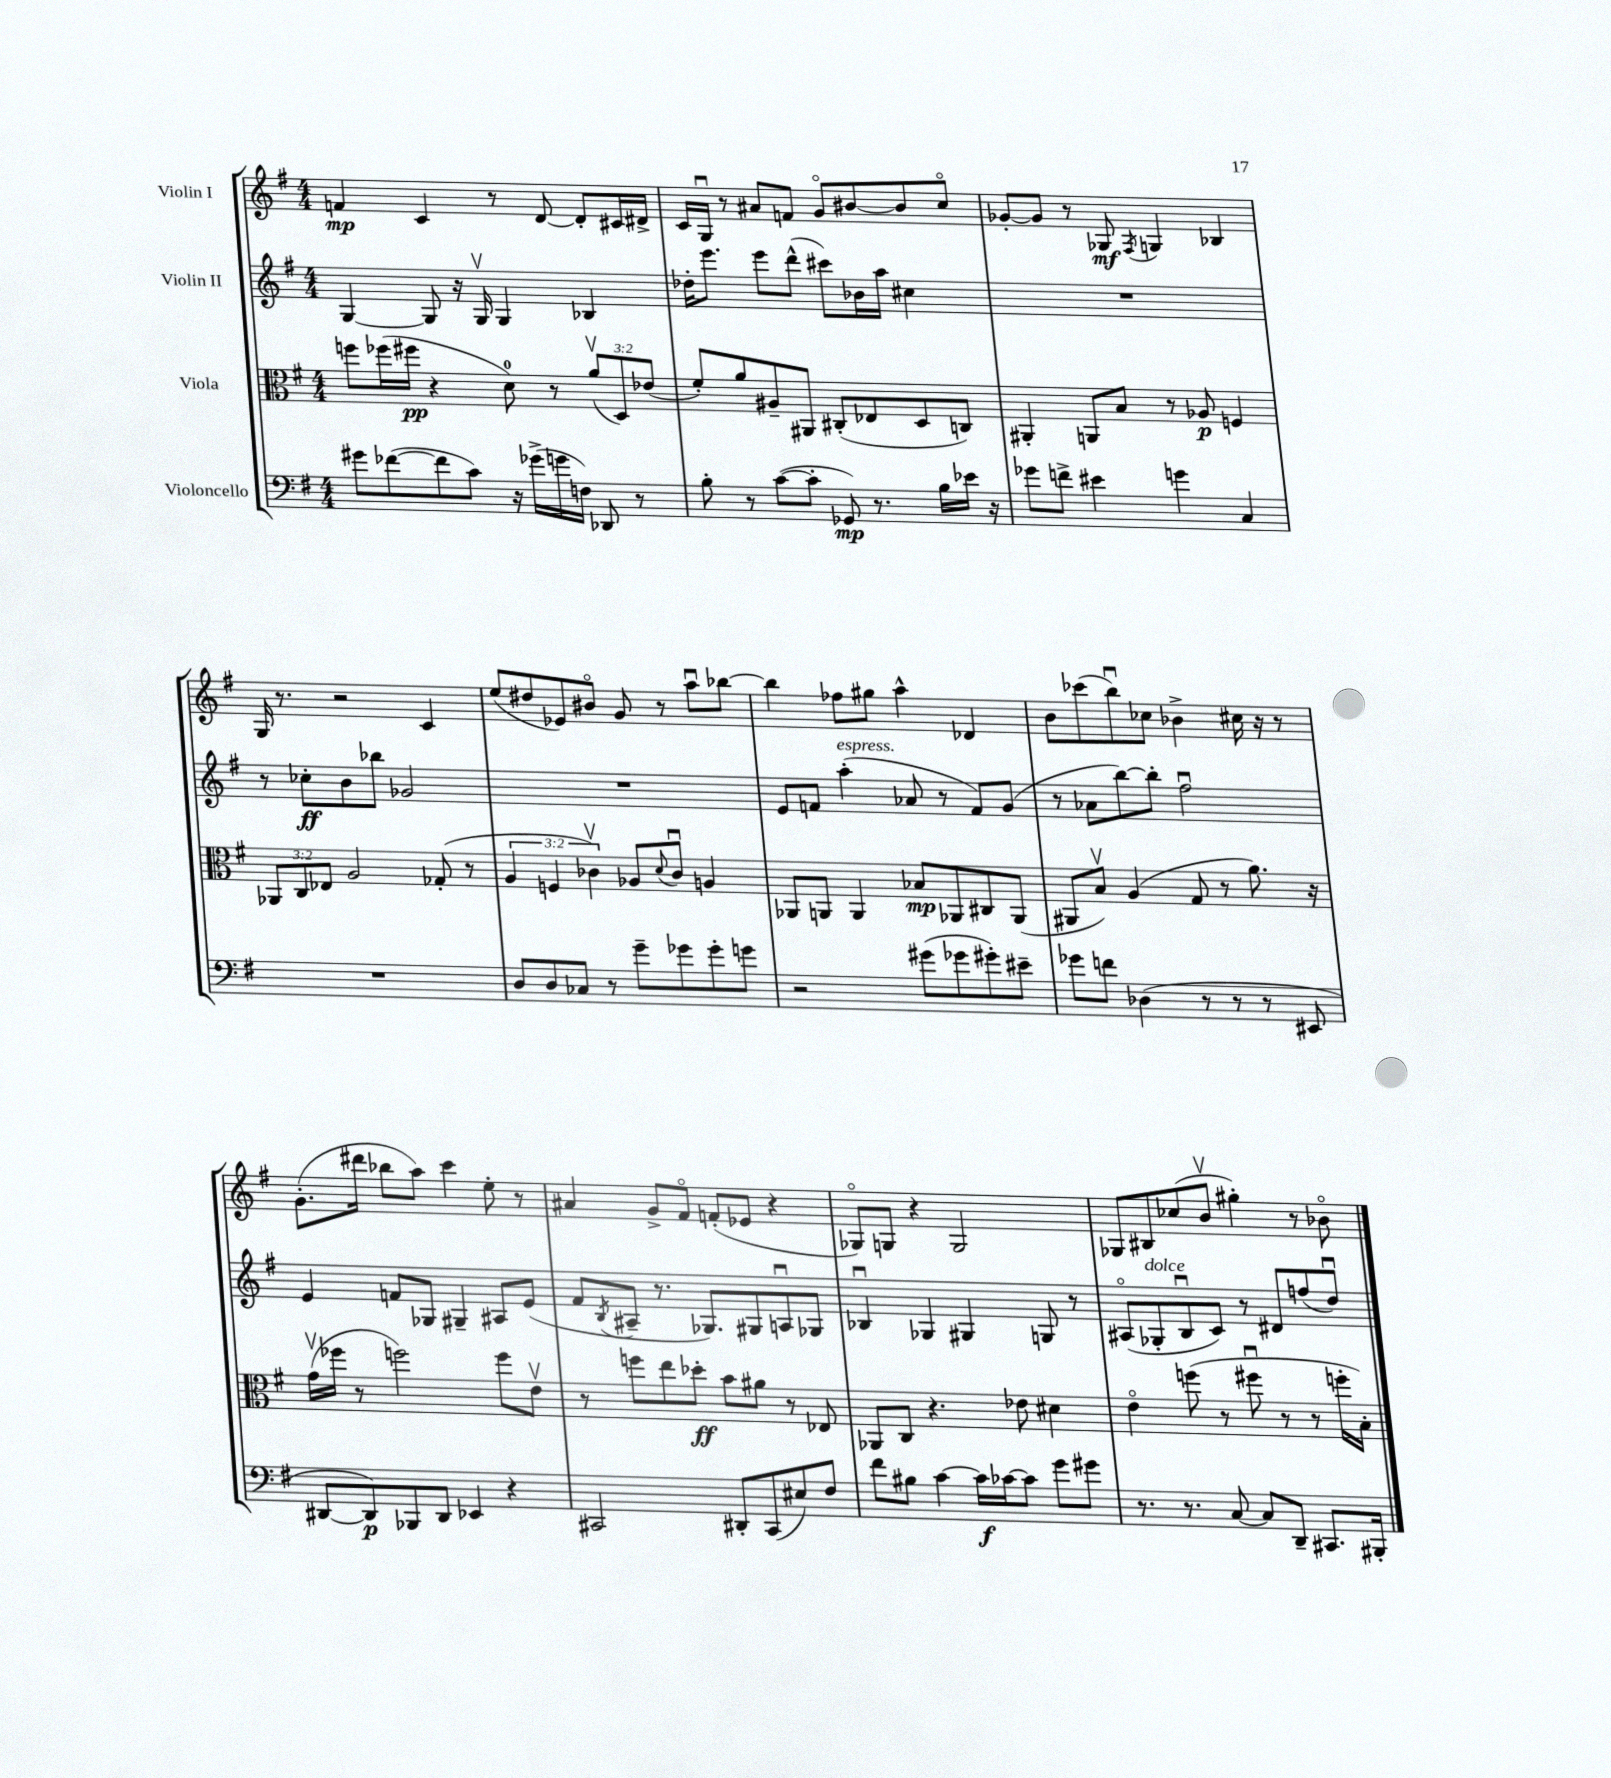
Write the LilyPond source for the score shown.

<<
\new StaffGroup <<
\new Staff = "s0" \with { instrumentName = "Violin I" } {
    \clef treble \key g \major \numericTimeSignature \time 4/4
    f'4\mp c'4 r8 d'8~ d'8-. cis'16 dis'16-> |
    c'16 g16\downbow r8 ais'8 f'8 g'8\flageolet bis'8~ bis'8 c''8\flageolet |
    ges'8~-. ges'8 r8 ges8\mf \acciaccatura { fis8 } g4 bes4 |
    g16 r8. r2 c'4 |
    e''8( dis''8 ees'8) bis'8\flageolet g'8 r8 a''8\downbow bes''8~ |
    bes''4 fes''8 gis''8 a''4-^ des'4 |
    b'8 ces'''8( b''8\downbow) ces''8 bes'4-> cis''16 r16 r8 |
    g'8.-.( dis'''16 bes''8 a''8) c'''4 e''8-. r8 |
    ais'4 g'8-> fis'8\flageolet f'8-.( ees'8 r4 |
    ges8\flageolet) g8 r4 g2 |
    ges8 bis8 ces''8( b'8\upbow gis''4-.) r8 bes'8\flageolet \bar "|." |
}
\new Staff = "s1" \with { instrumentName = "Violin II" } {
    \clef treble \key g \major \numericTimeSignature \time 4/4
    g4~ g8 r16 g16\upbow g4 bes4 |
    des''16-. e'''8. e'''8 d'''8-^( cis'''8) bes'16 a''16 cis''4 |
    R1 |
    r8 ces''8-.\ff b'8 bes''8 ges'2 |
    R1 |
    e'8 f'8 a''4-.^\markup { \italic "espress." }( aes'8 r8 f'8) g'8( |
    r8 aes'8 b''8~) b''8-. fis''2\downbow |
    e'4 f'8 ges8 gis4-- ais8 e'8( |
    fis'8 \acciaccatura { b8 } ais8-- r8. ges8.) gis8 a8\downbow ges8 |
    bes4\downbow ges4 gis4 g8 r8 |
    ais8\flageolet( ges8-.^\markup { \italic "dolce" } b8\downbow c'8) r8 dis'8 f''8( d''8\downbow) \bar "|." |
}
\new Staff = "s2" \with { instrumentName = "Viola" } {
    \clef alto \key g \major \numericTimeSignature \time 4/4 \override Staff.TupletNumber.text = #tuplet-number::calc-fraction-text
    f''8 fes''16( fis''16\pp r4 d'8-0) r8 \tuplet 3/2 { a'8\upbow( d8) ees'8( } |
    fis'8-.) a'8 ais8-- ais,8 cis8-.( ees8 d8 c8) |
    ais,4-. a,8 b8 r8 aes8\p f4 |
    \tuplet 3/2 { aes,8 c8 ees8 } a2 ges8-.( r8 |
    \tuplet 3/2 { a4 f4 ces'4\upbow) } aes8 \appoggiatura { d'8 } ces'8\downbow a4 |
    aes,8 a,8 a,4 bes8\mp aes,8 cis8 aes,8( |
    ais,8 b8\upbow) a4( g8 r8 a'8.) r16 |
    g'16\upbow( fes''16 r8 f''2) f''8 e'8\upbow |
    r8 f''8 e''8 des''8-.\ff b'8 ais'8 r8 ees8 |
    aes,8 c8 r4. ees'8 dis'4 |
    e'4\flageolet f''8( r8 fis''8\downbow r8 r8 f''16-. b16-.) \bar "|." |
}
\new Staff = "s3" \with { instrumentName = "Violoncello" } {
    \clef bass \key g \major \numericTimeSignature \time 4/4
    gis'8 fes'8~( fes'8 c'8) r16 ges'16->( g'16 f16) des,8 r8 |
    b8-. r8 c'8~( c'8-. ges,8\mp) r8. b16 ees'16 r16 |
    ges'8 f'8-> eis'4 g'4 c4 |
    R1 |
    d8 d8 ces8 r8 g'8-- ges'8 ges'8-. g'8 |
    r2 gis'8( ges'8 gis'8-.) eis'8-- |
    ges'8 f'8 des4( r8 r8 r8 eis,8 |
    dis,8~ dis,8\p) bes,,8 dis,8 ees,4 r4 |
    cis,2 dis,8-. cis,8( eis8) fis8 |
    fis'8 bis8 c'4~ c'16\f ces'16~ ces'8 g'8 gis'8 |
    r8. r8. c8~ c8 d,8-- cis,8. bis,,16-. \bar "|." |
}
>>
>>
\layout { \context { \Score \remove "Bar_number_engraver" } }
